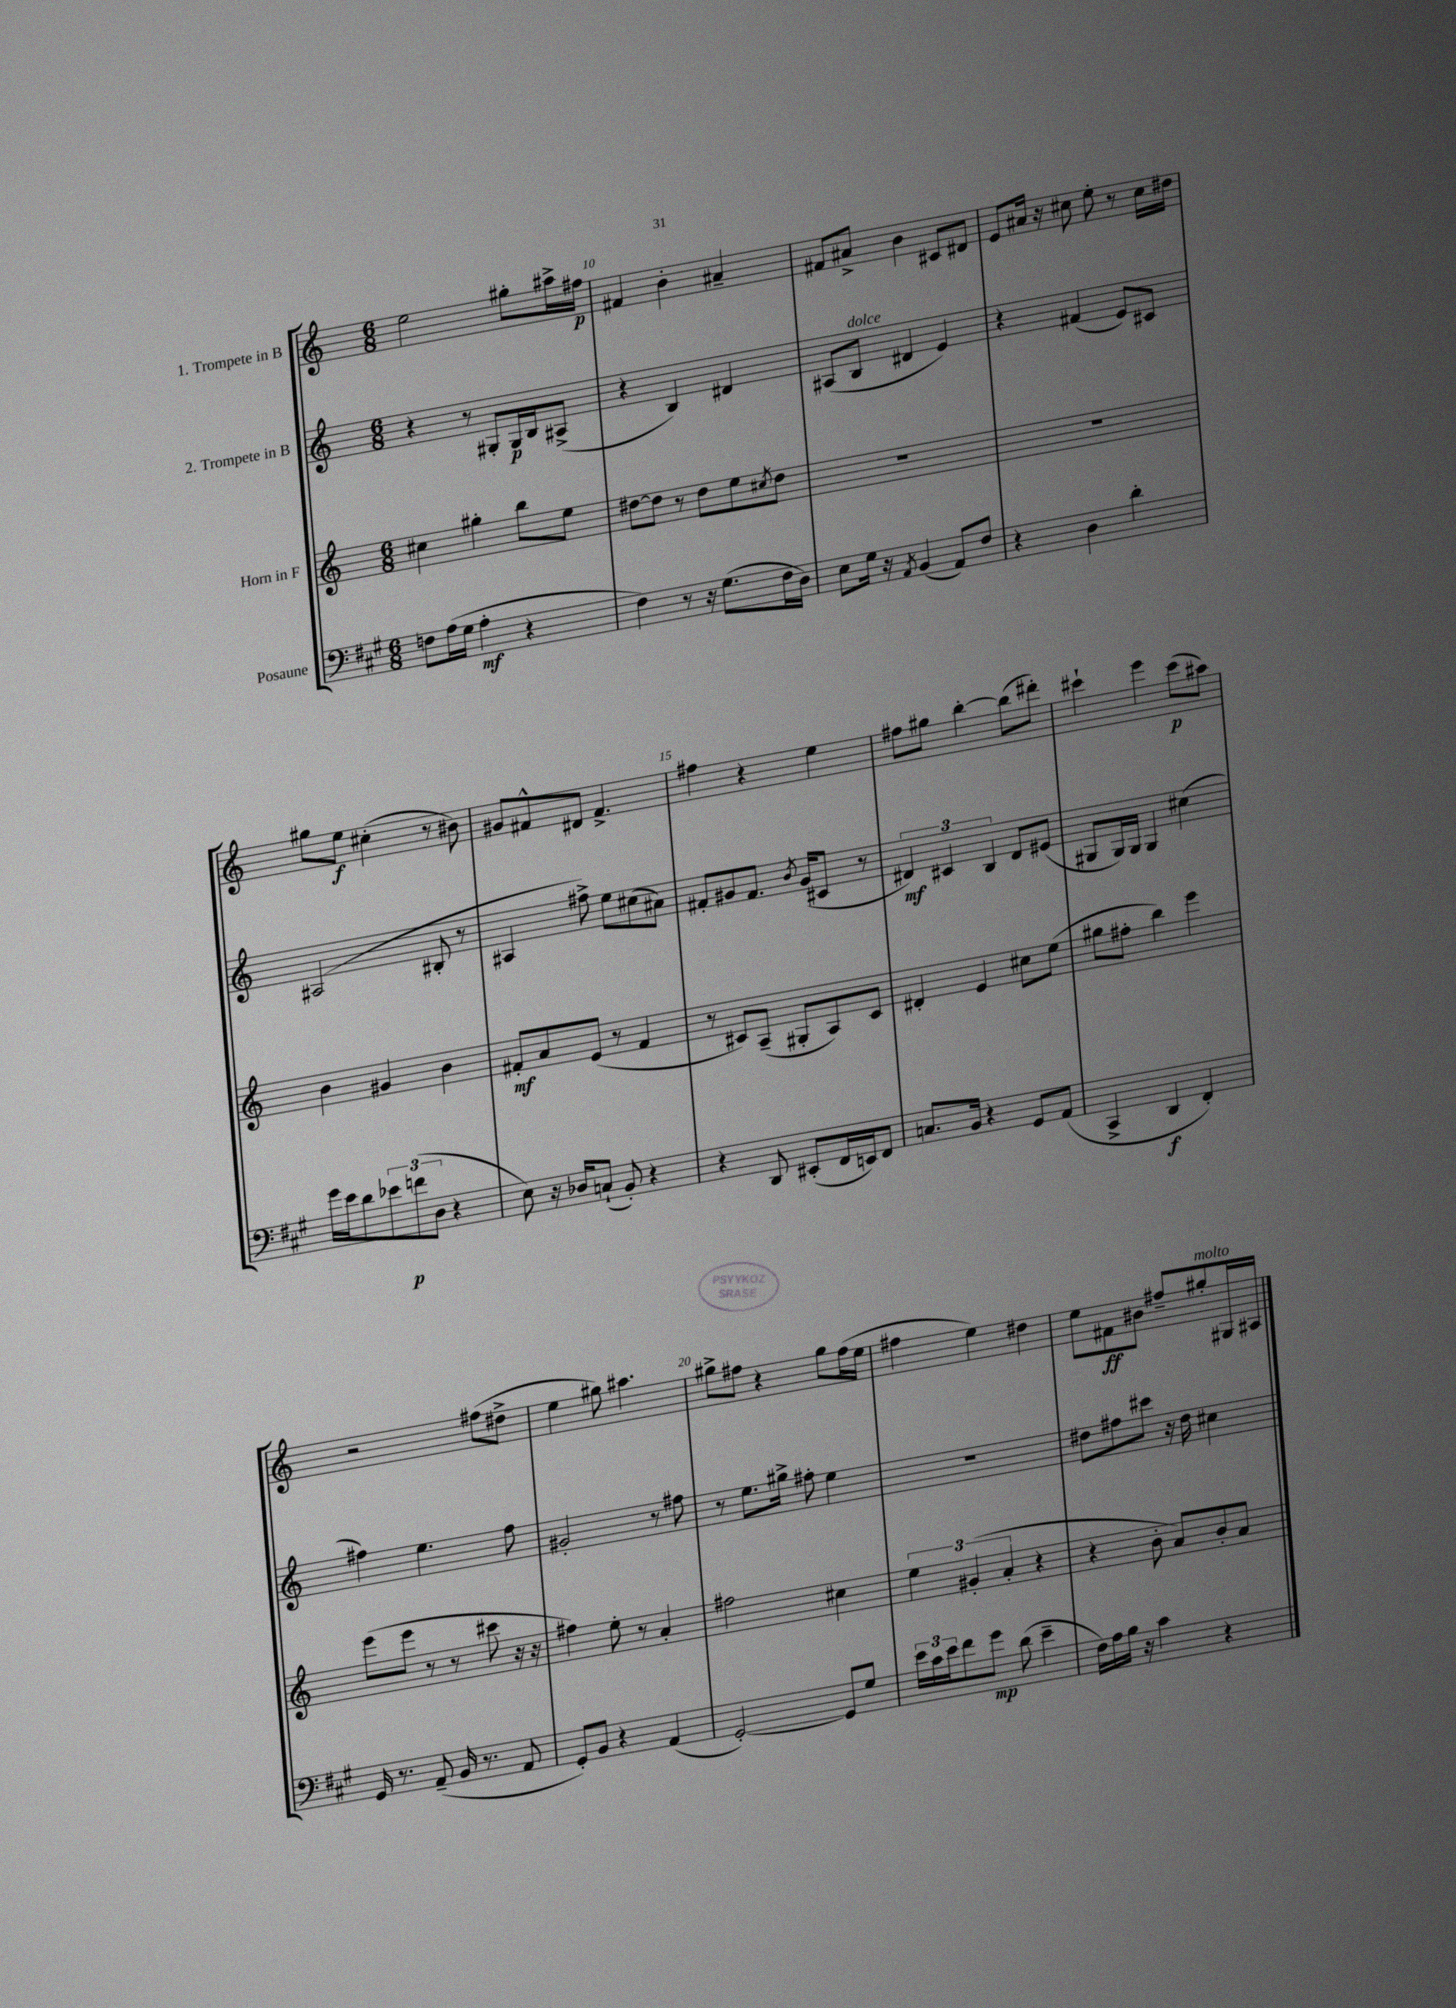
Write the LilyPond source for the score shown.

<<
\new StaffGroup <<
\new Staff = "s0" \with { instrumentName = "1. Trompete in B" } {
    \clef treble \key c \major \numericTimeSignature \time 6/8
    e''2 gis''8-. ais''16-> fis''16\p |
    fis'4 b'4-. ais'4-- |
    fis'8 ais'8-> b'4 cis'8 dis'8 |
    e'8 ais'16 r16 cis''8 e''8-. r8 cis''16 dis''16 |
    gis''8 e''8\f cis''4-.( r8 bis'8) |
    gis'8 fis'8-^ dis'8 fis'4.-> |
    fis''4 r4 e''4 |
    fis''8 gis''8 b''4~-. b''8( dis'''8-.) |
    cis'''4-! e'''4 cis'''8\p( ais''8) |
    r2 fis''8( dis''8-> |
    e''4 gis''8) ais''4. |
    gis''8-> fis''8 r4 gis''8 fis''16( e''16 |
    fis''4 e''4) dis''4 |
    e''8 fis'8\ff bis'8 fis''8-- gis''8-.^\markup { \italic "molto" } gis16 ais16 \bar "|." |
}
\new Staff = "s1" \with { instrumentName = "2. Trompete in B" } {
    \clef treble \key c \major \numericTimeSignature \time 6/8
    r4 r8 gis8-. gis16\p b16 ais8->( |
    r4 b4) dis'4 |
    ais8( b8^\markup { \italic "dolce" } dis'4 e'4) |
    r4 fis'4( e'8) cis'8 |
    ais2( bis8-. r8 |
    ais4 fis''8->) e''8 cis''8( ais'8) |
    fis'8-. gis'8 fis'8. \acciaccatura { b'8 } gis'16( cis'8 r8 |
    \tuplet 3/2 { dis'4\mf) cis'4 b4 } dis'8 eis'8( |
    gis8 gis16) gis16 gis4 cis''4( |
    fis''4) e''4. fis''8 |
    gis'2-. r8 fis''8 |
    r8 e''8. gis''16-> fis''8-. e''4 |
    R2. |
    dis''8 fis''8 cis'''8 r16 dis''16 cis''4 \bar "|." |
}
\new Staff = "s2" \with { instrumentName = "Horn in F" } {
    \clef treble \key c \major \numericTimeSignature \time 6/8
    cis''4 gis''4-. b''8 e''8 |
    dis''8~ dis''8 r8 dis''8 e''8 \acciaccatura { cis''8 } dis''8 |
    R2. |
    R2. |
    b'4 gis'4 b'4 |
    fis'8-.\mf a'8 e'8( r8 fis'4 |
    r8 cis'8) a8--( gis8-. a8) cis'8 |
    dis'4-. e'4 cis''8 e''8( |
    gis''8 fis''8-. b''4) e'''4 |
    e'''8( e'''8 r8 r8 cis'''8 r16 r16 |
    fis''4) e''8-. r8 a'4-. |
    fis''2 cis''4 |
    \tuplet 3/2 { e''4 gis'4-.( a'4-. } r4 |
    r4 b'8-. a'8) b'8-. a'8 \bar "|." |
}
\new Staff = "s3" \with { instrumentName = "Posaune" } {
    \clef bass \key a \major \numericTimeSignature \time 6/8
    f8 a16( gis16 a4-.\mf r4 |
    fis4) r8 r16 gis8.( fis16 d16) |
    e8 gis16 r16 \acciaccatura { a,8 } b,4( a,8) fis8 |
    r4 d4 d'4-. |
    gis'16 e'16 d'8 \tuplet 3/2 { ees'8 f'8\p( d8 } r4 |
    e8) r16 des16 c8-!( b,8-.) r4 |
    r4 d,8 eis,8-.( fis,16 e,16) fis,8 |
    c8. b,16 r4 gis,8 a,8( |
    cis,4-> d,4\f fis,4-.) |
    gis,16 r8. a,8--( b,16 r8. a,8 |
    gis,8-.) b,8 r4 a,4( |
    gis,2~-.) gis,8 gis8 |
    \tuplet 3/2 { e'16 cis'16 e'16 } fis'8 gis'8\mp d'8( e'4-- |
    fis16) a16 b16 r16 cis'4 r4 \bar "|." |
}
>>
>>
\layout { \context { \Score currentBarNumber = #9 \override BarNumber.break-visibility = ##(#f #t #t) barNumberVisibility = #(every-nth-bar-number-visible 5) } }
